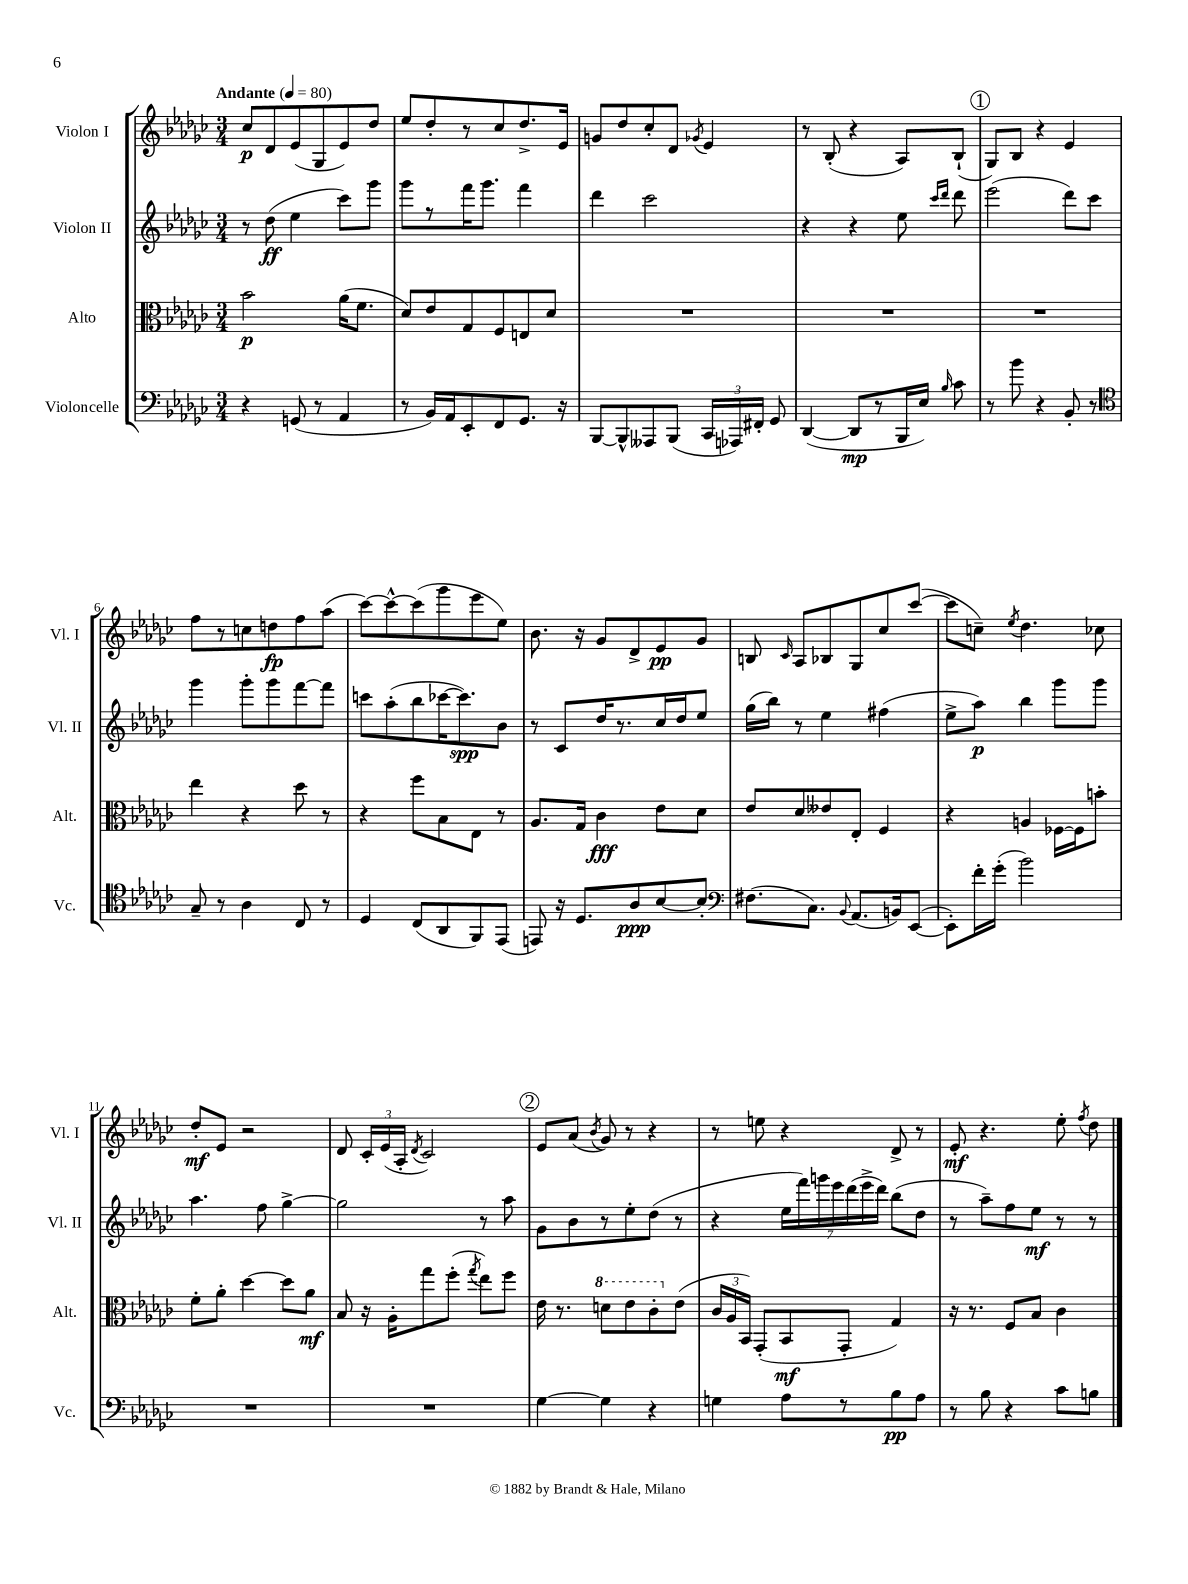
<<
\new StaffGroup <<
\new Staff = "s0" \with { instrumentName = "Violon I" shortInstrumentName = "Vl. I" } {
    \clef treble \key ges \major \numericTimeSignature \time 3/4 \tempo "Andante" 4 = 80
    \autoBeamOff ces''8[\p des'8 ees'8( ges8 ees'8) des''8] |
    ees''8[ des''8-. r8 ces''8 des''8.-> ees'16] |
    g'8[ des''8 ces''8-. des'8] \acciaccatura { ges'8 } ees'4 |
    r8 bes8-.( r4 aes8[) bes8]-!( |
    \mark \markup { \circle "1" } ges8[) bes8] r4 ees'4 |
    f''8[ r8 c''8 d''8\fp f''8 aes''8]( |
    ces'''8[~) ces'''8~-^ ces'''8( ges'''8 ees'''8 ees''8]) |
    bes'8. r16 ges'8[ des'8-> ees'8\pp ges'8] |
    b8 \grace { ces'16 } aes8[ bes8 ges8 ces''8 ces'''8]~( |
    ces'''8[ c''8]--) \acciaccatura { ees''8 } des''4. ces''8 |
    des''8[-.\mf ees'8] r2 |
    des'8 \tuplet 3/2 { ces'16[-. ees'16( aes16]-. } \acciaccatura { des'8 } ces'2) |
    \mark \markup { \circle "2" } ees'8[ aes'8]( \acciaccatura { bes'8 } ges'8) r8 r4 |
    r8 e''8 r4 des'8-> r8 |
    ees'8-.\mf r4. ees''8-. \acciaccatura { f''8 } des''8 \bar "|." |
}
\new Staff = "s1" \with { instrumentName = "Violon II" shortInstrumentName = "Vl. II" } {
    \clef treble \key ges \major \numericTimeSignature \time 3/4
    \autoBeamOff r8 des''8\ff( ees''4 ces'''8[) ges'''8] |
    ges'''8[ r8 f'''16 ges'''8.] f'''4 |
    des'''4 ces'''2 |
    r4 r4 ees''8 \grace { ces'''16[ des'''16] } des'''8 |
    \mark \markup { \circle "1" } ees'''2( des'''8[) ces'''8] |
    ges'''4 ges'''8[-. ges'''8 f'''8~ f'''8] |
    c'''8[ aes''8-.( bes''8 ces'''16~ ces'''8.\spp) bes'8] |
    r8 ces'8[ des''16 r8. ces''16 des''16 ees''8] |
    ges''16[( bes''16]) r8 ees''4 fis''4( |
    ees''8[-> aes''8]\p) bes''4 ges'''8[ ges'''8] |
    aes''4. f''8 ges''4~-> |
    ges''2 r8 aes''8 |
    \mark \markup { \circle "2" } ges'8[ bes'8 r8 ees''8-. des''8]( r8 |
    r4 \tuplet 7/4 { ees''16[ f'''16) g'''16 ees'''16 des'''16( ees'''16-> des'''16]) } bes''8[( des''8] |
    r8 aes''8[--) f''8 ees''8]\mf r8 r8 \bar "|." |
}
\new Staff = "s2" \with { instrumentName = "Alto" shortInstrumentName = "Alt." } {
    \clef alto \key ges \major \numericTimeSignature \time 3/4
    \autoBeamOff bes'2\p aes'16[( f'8.] |
    des'8[) ees'8 ges8 f8 e8 des'8] |
    R2. |
    R2. |
    \mark \markup { \circle "1" } R2. |
    ees''4 r4 des''8 r8 |
    r4 f''8[ bes8 ees8] r8 |
    aes8.[ ges16] ces'4\fff ees'8[ des'8] |
    ees'8[ des'8 eeses'8 ees8]-. f4 |
    r4 a4 fes16[~ fes16 b'8]-. |
    f'8[-. aes'8]-. des''4~ des''8[ aes'8]\mf |
    bes8 r16 aes16[-. ges''8 f''8]-.( \acciaccatura { ges''8 } ees''8[) f''8] |
    \mark \markup { \circle "2" } ees'16 r8. \ottava #1 d''8[ ees''8 ces''8-. \ottava #0 ees'8]( |
    \tuplet 3/2 { ces'16[ aes16 bes,16]) } ges,8[-.( bes,8\mf ges,8]-. ges4) |
    r16 r8. f8[ bes8] ces'4 \bar "|." |
}
\new Staff = "s3" \with { instrumentName = "Violoncelle" shortInstrumentName = "Vc." } {
    \clef bass \key ges \major \numericTimeSignature \time 3/4
    \autoBeamOff r4 g,8( r8 aes,4 |
    r8 bes,16[) aes,16 ees,8-. f,8 ges,8.] r16 |
    bes,,8[~ bes,,8-^ aeses,,8 bes,,8]( \tuplet 3/2 { ces,16[ aes,,16) fis,16]-. } ges,8 |
    des,4~( des,8[\mp r8 bes,,16 ees16]) \grace { bes16 } ces'8 |
    \mark \markup { \circle "1" } r8 bes'8 r4 bes,8-. r8 |
    \clef tenor ges8-- r8 aes4 ces8 r8 |
    des4 ces8[( aes,8 f,8) ees,8]( |
    e,8) r16 des8.[ aes8\ppp bes8~ bes8]-. |
    \clef bass fis8.[( ces8.]) \appoggiatura { bes,8 } aes,8.[( b,16) ees,8]~( |
    ees,8[-.) f'16-. ges'16]-.( bes'2) |
    R2. |
    R2. |
    \mark \markup { \circle "2" } ges4~ ges4 r4 |
    g4 aes8[ r8 bes8\pp aes8] |
    r8 bes8 r4 ces'8[ b8] \bar "|." |
}
>>
>>
